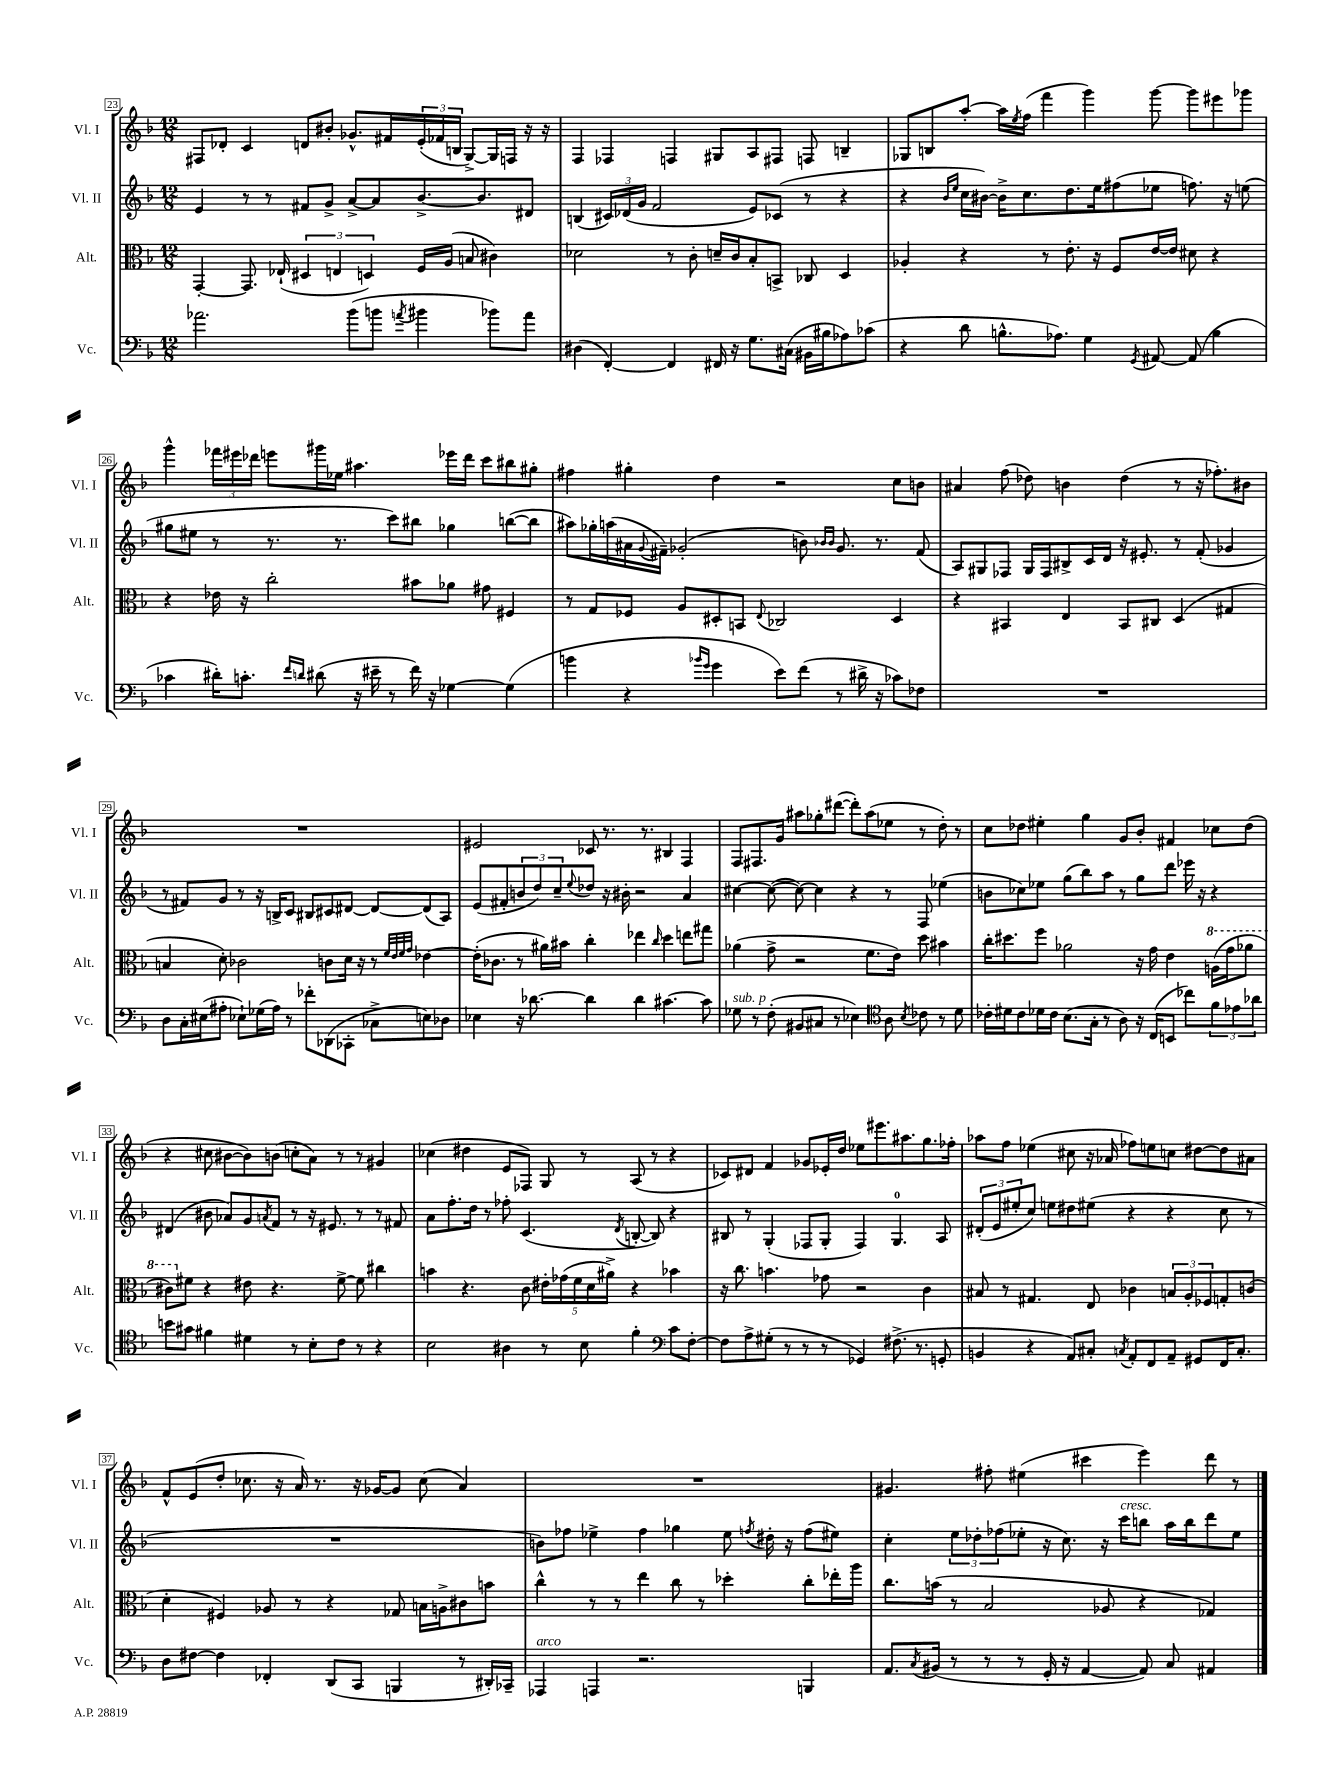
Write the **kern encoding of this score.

**kern	**kern	**kern	**kern
*part4	*part3	*part2	*part1
*staff4	*staff3	*staff2	*staff1
*I"Vc.	*I"Alt.	*I"Vl. II	*I"Vl. I
*I'Vc.	*I'Alt.	*I'Vl. II	*I'Vl. I
*clefF4	*clefC3	*clefG2	*clefG2
*k[b-]	*k[b-]	*k[b-]	*k[b-]
*M12/8	*M12/8	*M12/8	*M12/8
=23	=23	=23	=23
2.a-X\	[4GG'/	4e/	8F#X/L
.	.	.	8d-X'/J
.	8.GG/]	8r	4c/
.	.	8r	.
.	(16E-X`/	.	.
.	6D#X/	8f#X/L	8dn/L
.	.	8g^/J	8b#X'/J
.	6En/	.	.
(8b-\L	.	[8a^/L	8.g-X^^/L
.	6Dn/)	.	.
8bn\J	.	8a/]	.
.	.	.	16f#X/L
8qan/	.	.	.
4b#X\	16F/LL	[8.b-^/	(24e'/
.	.	.	24f-X/
.	(16A/JJ	.	.
.	.	.	24Bn/JJ
.	8Bn/	.	[8G^/L)
.	.	8.b-/]	.
8b-X\L)	4c#X\)	.	16G/L]
.	.	.	16Fn/JJ
8a\J	.	8d#X/J	16r
.	.	.	16r
=24	=24	=24	=24
(4D#X\	2d-X\	(4Bn/	4F/
[4FF'/)	.	24c#X/LL)	4F-X/
.	.	(24d-X/	.
.	.	24g/JJ	.
.	.	2f/	.
4FF/]	8r	.	4Fn/
.	8c'\	.	.
16FF#X/	16dn~/LL	.	8G#X/L
16r	16c/J	.	.
8.G\L	8B-'/	8e/L)	8A/
.	8BBn^/J	(8c-X/J	8F#X/J
(16C#X\Jk	.	.	.
16BB#X\LL	8C-X/	8r	8Fn/
16B#X\J	.	.	.
8A-X\)	4D/	4r	4Bn~/
(8c-X\J	.	.	.
=25	=25	=25	=25
4r	4A-X'/	4r	8G-X/L
.	.	.	8Bn/
.	.	16qqb-/LL	.
.	.	16qqee/JJ	.
8d\	4r	16cc\LL	[8aa'/J
.	.	[16b#X\JJ)	.
8.Bn^^\L	.	16b#^\KL]	16aa\LL]
.	.	.	8qee/
.	.	8.cc\	(16ff\JJ
.	8r	.	4fff\
8.A-X\J)	.	.	.
.	8.e'\	8.dd\	.
4G\	.	.	4ggg\)
.	16r	16ee\k	.
.	8F/L	(8ff#X\	.
8qGG/	.	.	.
[8AA#X/	[16e/L	8ee-X\J	[8ggg\
.	16e/JJ]	.	.
(8AA#/]	8d#X\	8.ffn\)	8ggg\L]
4B\	4r	.	8eee#X\
.	.	16r	.
.	.	(8een\	8ggg-X\J
!!LO:LB:g=z
=26	=26	=26	=26
4c-X\	4r	8gg#X\L	4ggg^^\
.	.	8ee#X\J	.
16d#X'\KL)	16e-X\	8r	24fff-X\LL
.	.	.	24eee#X\
8.cn'\J	16r	.	.
.	.	.	24ddd-X\JJ
.	2cc'\	8.r	8eeen\L
16qqf/LL	.	.	.
16qqdn/JJ	.	.	.
(8d#X\	.	.	16ggg#X\L
.	.	8.r	16ee-X\JJ
16r	.	.	4.aa#X\
16e#X~\	.	.	.
8r	.	8ccc\L)	.
16f\)	8b#X\L	8bb#X\J	.
16r	.	.	.
[4G-X\	8a-X\J	4gg-X\	16eee-X\LL
.	.	.	16ddd-\JJ
.	8g#X\	.	8ccc\L
(4G-\]	4F#X/	([8bbn\L	8bb#X\
.	.	8bb\J]	8gg#X'\J
=27	=27	=27	=27
4bn\	8r	8aa#X\L)	4ff#X\
.	8G/L	16gg-X'\L	.
.	.	(16aan\	.
4r	8F-X/J	16a#X\	4gg#X'\
.	.	8qqg/	.
.	.	16f#X~\JJ)	.
.	8A/L	(2g-X'/	.
16qqb-X/LL	.	.	.
16qqg/JJ	.	.	.
4g\	8D#X'/	.	4dd\
.	8BBn/J	.	.
.	8qqE/	.	.
8e\L)	2C-X/	.	2r
(8f\J	.	8bn\)	.
.	.	16qqb-X/LL	.
.	.	16qqb-/JJ	.
8r	.	8.g-/	.
16d#X^\	.	.	.
16r	.	8.r	.
8c-X\L)	4D#/	.	8cc\L
8F-X\J	.	(8f#/	8bn\J
=28	=28	=28	=28
1.r	4r	8A/L)	4a#X/
.	.	8G#X/	.
.	4BB#X/	8F-X/J	(8ff\
.	.	16G#/LL	8dd-X\)
.	.	16F-/J	.
.	4E/	8B#X^/	4bn\
.	.	16c/L	.
.	.	16d/JJ	.
.	8BB#/L	16r	(4dd-\
.	.	8.e#X'/	.
.	8C#X/J	.	.
.	(4D/	8r	8r
.	.	(8f'/	16r
.	.	.	8.ff-X'\L)
.	4G#X/	4g-X/	.
.	.	.	8b#X\J
!!LO:LB:g=z
=29	=29	=29	=29
8D\L	4Bn/	8r	1.r
16C'\L	.	8f#X/L)	.
(16E#X\J	.	.	.
8A#X'\J	8d'\)	8g/J	.
8E-X`\L)	2c-X\	8r	.
(16G-X\L	.	16r	.
16A#\JJ)	.	16Bn^/KL	.
8r	.	8c/J	.
8f-X'\L	.	8B#X/L	.
(8DD-X\	8cn\L	8c#X/	.
8CC-X'\J	16d\Jk	[8d#X/J	.
.	16r	.	.
8C-X^\L	8r	8d#/L_	.
.	32qqf/LLL	.	.
.	32qqe/	.	.
.	32qqf/	.	.
.	32qqg/JJJ	.	.
8En\)	[4e-X\	(8d#/]	.
8D-X\J	.	8A/J)	.
=30	=30	=30	=30
4E-X\	(16e-'\KL]	(8e/L	2e#X/
.	8.c-X\J	.	.
.	.	8f#X'/	.
16r	8r	12bn/	.
[8.d-X\	.	.	.
.	.	12dd/)	.
.	16a#X\LL)	.	.
.	.	12cc~/	.
.	16b#X\JJ	.	.
.	.	8qqee/	.
4d-\]	4cc'\	8dd-X/J	8c-X/
.	.	16r	8.r
.	.	16b#X'\	.
4d-\	4ee-X\	2r	.
.	.	.	8.r
.	16qqcc/	.	.
[4.c#X\	4dd\	.	4B#X/
.	8een\L	4a/	4F/
8c#\]	8gg#X\J	.	.
=31	=31	=31	=31
!LO:TX:a:i:t=sub. p	!	!	!
8G-X\	(4a-X\	[4cc#X\	8F/L
8r	.	.	8.F#X/
(8F'\	8g^\	(8cc#\_	.
.	.	.	16g/Jk
8BB#X/L	2r	8cc#\_)	8aa#X\L
8C#X/J	.	4cc#\]	8gg-X'\
8r	.	.	([8ddd#X\J
4E-X\)	.	4r	8ddd#'\L])
.	8.f\L	.	(8aa#\
*clefC4	*	*	*
8A\	.	8r	8ee-X\J
.	16e\Jk)	.	.
8qB-/	.	.	.
8c-X\	8dd\	8F/	8r
8r	4b#X\	(4ee-X\	8dd'\)
8d\	.	.	8r
=32	=32	=32	=32
16c-X'\LL	16cc'\KL	8bn\L	8cc\L
16d#X\J	8.dd#X\	.	.
8c-\	.	8cc-X\)	8dd-X\J
16d-X\L	8ff\J	8ee-X\J	4ee#X'\
16c-\JJ	.	.	.
(8.B-\L	2a-X\	(8gg\L	.
.	.	8bb-\)	4gg\
16G'\Jk	.	.	.
8r	.	8aa\J	.
8A\)	.	8r	8g/L
16r	16r	8gg\L	8b-'/J
(16C/KL	16g\	.	.
8BBn/J	4e\	8ddd\J	4f#X/
8cc-X\L)	.	16eee-X\	.
.	.	16r	.
*	*8va	*	*
12f\	(16an\LL	4r	8cc-X\L
.	16gg\J	.	.
12e-X\	.	.	.
.	8aa-X\J	.	(8dd-\J
12a-X\J	.	.	.
!!LO:LB:g=z
=33	=33	=33	=33
8bn\L	8cc#X\L)	(4d#X/	4r
*	*X8va	*	*
8g#X\J	8f#X\J	.	.
4f#X\	4r	8b#X\	8cc#X\
.	.	8a-X/L)	[8b#X\L
4d#X\	8e#X\	8g/	8b#\])
.	.	8qan/	.
.	4.r	8f/J	(8bn\J
8r	.	8r	8ccn'\L
8B-'\L	.	16r	8a\J)
.	.	8.e#X/	.
8c\J	[8f#^\	.	8r
8r	8f#\]	8r	8r
4r	4cc#X\	8r	4g#X/
.	.	8f#X/	.
=34	=34	=34	=34
2B-\	4bn\	8a\L	(4cc-X\
.	.	8.ff'\	.
.	4.r	.	4dd#X\
.	.	16dd\Jk	.
.	.	8r	.
4A#X\	.	8ff-X'\	8e/L
.	8c\	(4.c/	8F-X/J)
8r	20e#X'\LL	.	8G/
.	(20g-X\	.	.
.	20f\	.	.
8B-\	.	.	8r
.	20d\	.	.
.	20a#X^\JJ)	.	.
.	.	8qd/	.
4f'\	4r	[8Bn'/	(8A/
.	.	8B/])	8r
*clefF4	*	*	*
8c\L	4b-X\	4r	4r
[8F'\J	.	.	.
=35	=35	=35	=35
8F\L]	16r	8B#X/	8c-X/L)
.	8.cc\	.	.
8A^\	.	8r	8d#X/J
(8G#X'\J	4.bn\	(4G'/	4f/
8r	.	.	.
8r	.	8F-X/L	8g-X/L
8r	8g-X\	8G'/J	16e-X'/L
.	.	.	16dd/JJ
4GG-X/)	2r	4F-/)	8ee-X\L
.	.	.	8.eee#X\
(8.F#X^\	.	4.G/	.
.	.	.	8.aa#X\
8.r	.	.	.
.	4c\	.	8.gg\
8GGn'/	.	8A/	.
.	.	.	16ff-X'\Jk
=36	=36	=36	=36
4BBn/	8B#X/	(12d#X'/L	8aa-X\L
.	.	12e/	.
.	8r	.	8ff\J
.	.	12ee#X'/	.
4r	4.G#X/	8cc/J)	(4ee-X\
.	.	8een\L	.
8AA/L)	.	8dd#X\	8cc#X\
8C#X'/J	8E/	(8ee#X\J	16r
.	.	.	16a-X/
8qCn/	.	.	.
8AA'/L	4c-X\	4r	8ff-X\L)
8FF/	.	.	8een\
8AA~/J	12Bn/L	4r	8ccn\J
.	12A'/	.	.
8GG#X/L	.	.	[8dd#X\L
.	12F-X/	.	.
16FF/K	8Gn'/	8cc\	8dd#\]
8.C'/J	.	.	.
.	(8cn/J	8r	8a#X\J
!!LO:LB:g=z
=37	=37	=37	=37
8D\L	4d'\	1.r	8f^^/L
[8F#X\J	.	.	(8e/
4F#\]	4F#X/)	.	8dd'/J
.	.	.	8.cc-X\
4FF-X'/	8A-X/	.	.
.	.	.	16r
.	8r	.	16a/)
.	.	.	8.r
(8DD/L	4r	.	.
8CC/J	.	.	16r
.	.	.	[16g-X/KL
4BBBn/	8G-X/	.	8g-/J]
.	16Bn\LL	.	(8cc-\
.	16An^\J	.	.
8r	8c#X\	.	4a/)
16DD#X'/LL)	8bn\J	.	.
16CC-X~/JJ	.	.	.
=38	=38	=38	=38
!LO:TX:a:i:t=arco	!	!	!
4AAA-X/	4cc^^\	8bn\L)	1.r
.	.	8ff-X\J	.
4AAAn/	8r	4ee-X^\	.
.	8r	.	.
2.r	4ee\	4ff-\	.
.	8cc\	4gg-X\	.
.	8r	.	.
.	4dd-X'\	8ee-\	.
.	.	8qffn/	.
.	.	16dd#X'\	.
.	.	16r	.
4BBBn/	8cc'\L	(8ff\L	.
.	16ee-X'\L	8ee#X\J)	.
.	16aa\JJ	.	.
=39	=39	=39	=39
8.AA/L	8.cc\L	4cc'\	4.g#X/
8qC/	.	.	.
(16BB#X/Jk	(16bn\Jk	.	.
8r	8r	12ee\L	.
.	.	12dd-X'\	.
8r	2B-/	.	8ff#X'\
.	.	(12ff-X\	.
8r	.	8ee-X'\J	(4ee#X\
16GG'/	.	16r	.
16r	.	8.cc\)	.
[4AA/	.	.	4ccc#X\
.	8A-X/	16r	.
!	!	!LO:TX:a:i:t=cresc.	!
.	.	16ccc\KL	.
8AA/])	4r	8bbn\J	4eee\)
8C/	.	16aa\LL	.
.	.	16bb\J	.
4AA#X/	4G-X/)	8ddd\	8ddd\
.	.	8ee-\J	8r
==	==	==	==
*-	*-	*-	*-
